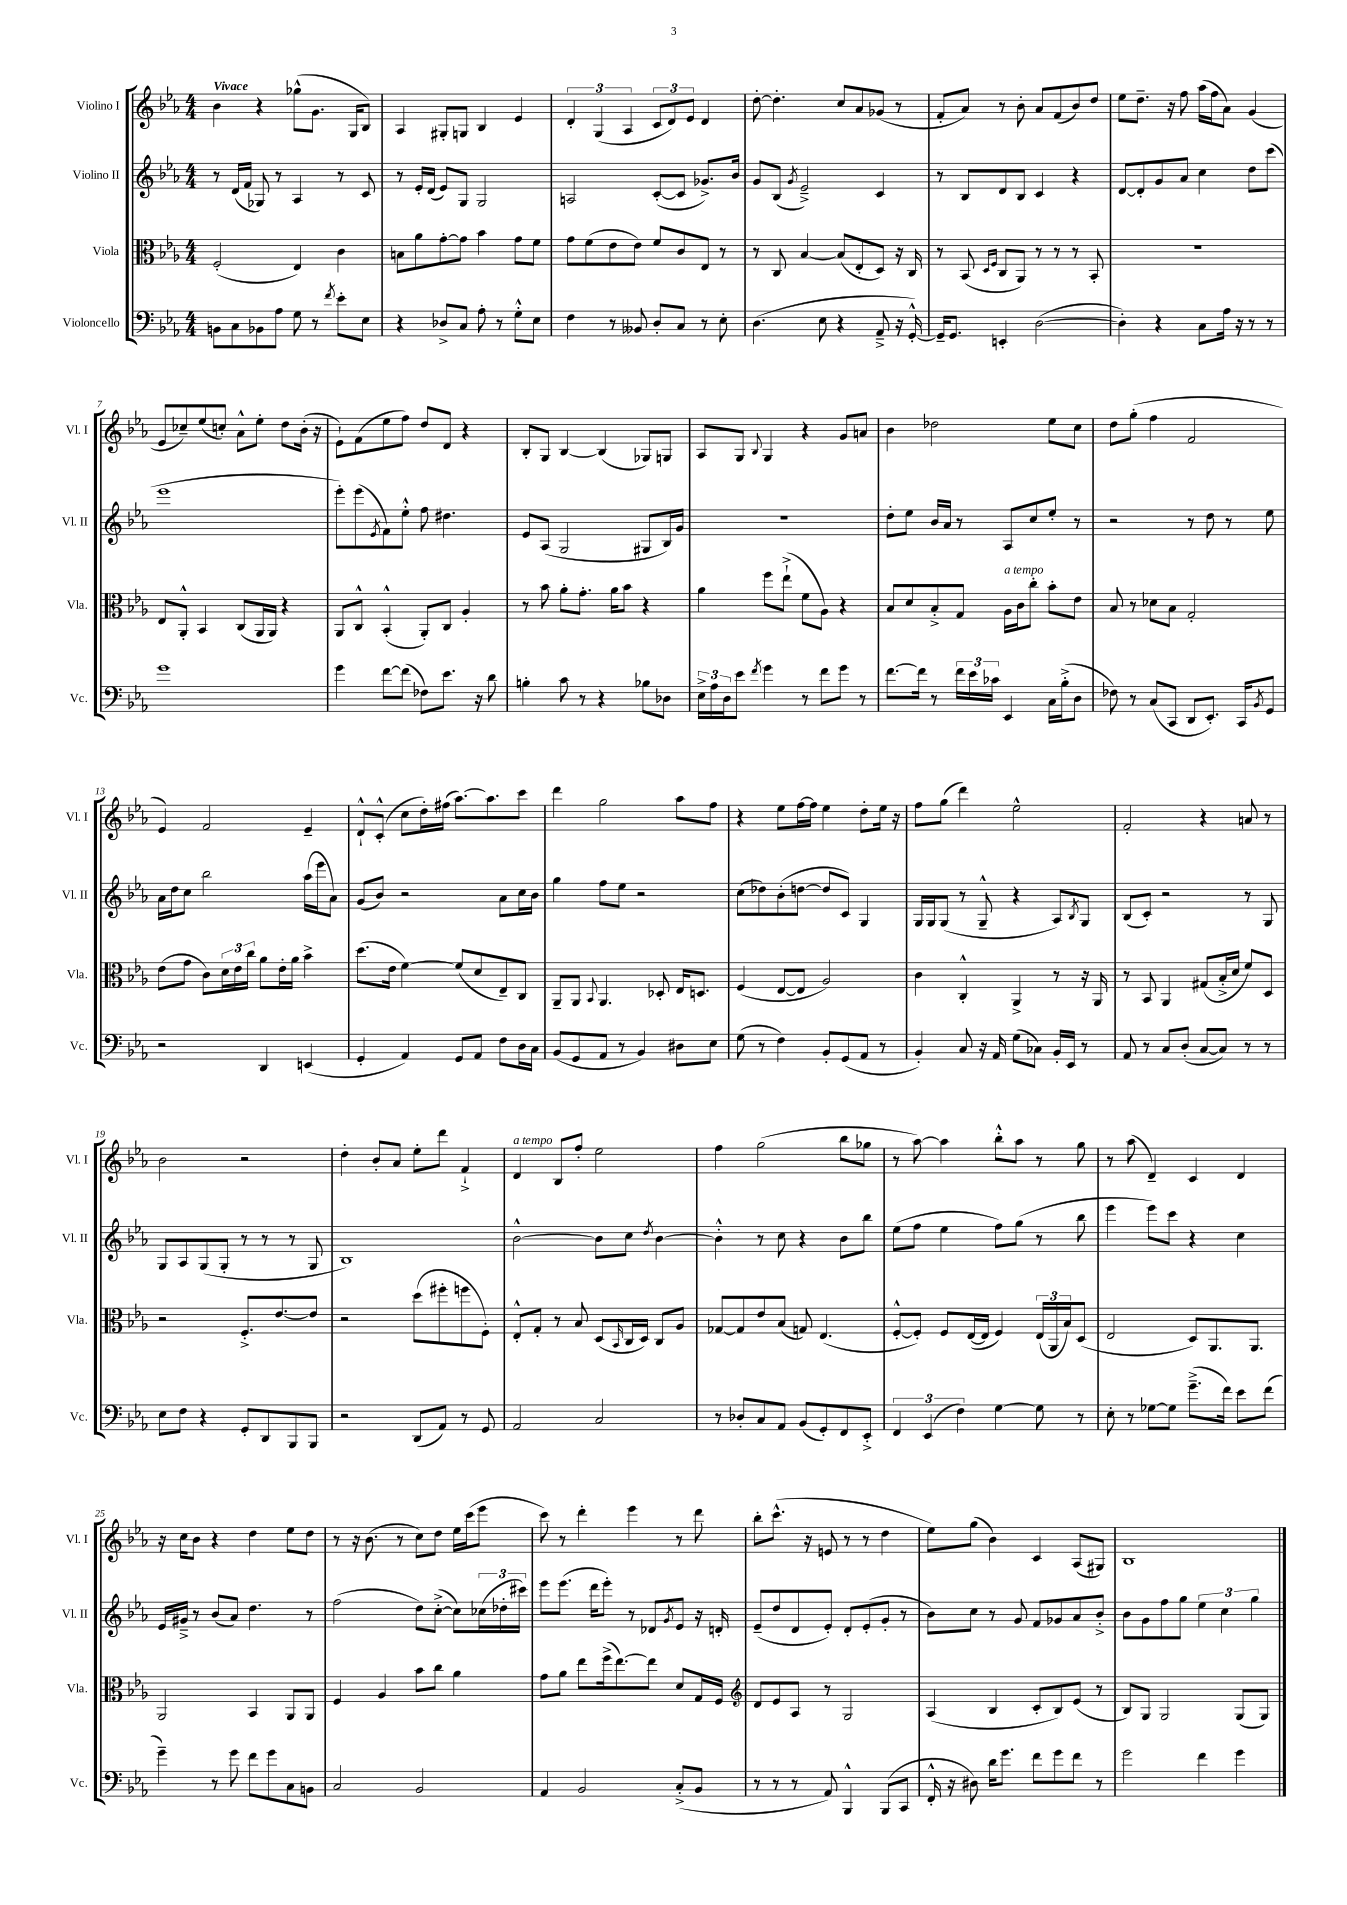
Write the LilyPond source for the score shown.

<<
\new StaffGroup <<
\new Staff = "s0" \with { instrumentName = "Violino I" shortInstrumentName = "Vl. I" } {
    \clef treble \key ees \major \numericTimeSignature \time 4/4 \tempo "Vivace"
    bes'4 r4 ges''8-^( g'8. g16 bes8) |
    aes4 gis8-. g8 bes4 ees'4 |
    \tuplet 3/2 { d'4-. g4( aes4 } \tuplet 3/2 { c'8 d'8) ees'8 } d'4 |
    d''8~-. d''4.-. c''8 aes'8 ges'8( r8 |
    f'8-. aes'8) r8 bes'8-. aes'8 f'8( bes'8) d''8 |
    ees''8 d''8.-- r16 f''8 aes''16( f''16 aes'8) g'4( |
    ees'8 ces''8--) ees''8( c''8-.) aes'8-^ ees''8-. d''8 bes'16-.( r16 |
    ees'8-!) f'8( ees''8 f''8) d''8 d'8 r4 |
    bes8-. g8 bes4~ bes4( ges8) g8 |
    aes8 g8 \appoggiatura { bes8 } g4 r4 g'8 a'8 |
    bes'4 des''2 ees''8 c''8 |
    d''8 g''8-.( f''4 f'2 |
    ees'4) f'2 ees'4-- |
    d'8-!-^ c'8-.-^( c''8 d''16-.) fis''16( aes''8.~) aes''8. c'''8 |
    d'''4 g''2 aes''8 f''8 |
    r4 ees''8 f''16~ f''16 ees''4 d''8-. ees''16 r16 |
    f''8 g''8( d'''4) ees''2-^ |
    f'2-. r4 a'8 r8 |
    bes'2 r2 |
    d''4-. bes'8-. aes'8 ees''8-. d'''8 f'4-!-> |
    d'4^\markup { \italic "a tempo" } bes8 f''8-. ees''2 |
    f''4 g''2( bes''8 ges''8 |
    r8 aes''8~) aes''4 bes''8-.-^ aes''8 r8 g''8 |
    r8 aes''8( d'4--) c'4 d'4 |
    r16 c''16 bes'8 r4 d''4 ees''8 d''8 |
    r8 r16 bes'8.( r8 c''8) d''8 ees''16 c'''16( ees'''8 |
    c'''8) r8 d'''4-. ees'''4 r8 d'''8 |
    bes''8-. c'''8.-^( r16 e'8 r8 r8 d''4 |
    ees''8) g''8( bes'4) c'4 aes8( gis8) |
    bes1 \bar "|." |
}
\new Staff = "s1" \with { instrumentName = "Violino II" shortInstrumentName = "Vl. II" } {
    \clef treble \key ees \major \numericTimeSignature \time 4/4
    r8 d'16( f'16 ges8) r8 aes4 r8 c'8 |
    r8 ees'16-. d'16( ees'8) g8 g2 |
    a2 c'8~-.( c'8 ges'8.->) bes'16 |
    g'8 bes8( \acciaccatura { g'8 } ees'2--->) c'4 |
    r8 bes8 d'8 bes8 c'4 r4 |
    d'8~ d'8-. g'8 aes'8 c''4 d''8 c'''8( |
    ees'''1 |
    ees'''8-.) ees'''8( \acciaccatura { ees'8 } f'8) ees''8-.-^ f''8 dis''4. |
    ees'8 aes8( g2 gis8 bes16) g'16 |
    R1 |
    d''8-. ees''8 bes'16 aes'16 r8 aes8 c''8 ees''8-. r8 |
    r2 r8 d''8 r8 ees''8 |
    aes'16 d''16 c''8 bes''2 aes''16( ees'''16 aes'8) |
    g'8( bes'8) r2 aes'8 c''16 bes'16 |
    g''4 f''8 ees''8 r2 |
    c''8( des''8) bes'8-.( d''8~ d''8 c'8) g4 |
    g16 g16 g8( r8 g8---^ r4 aes8) \acciaccatura { bes8 } g8 |
    bes8( c'8-.) r2 r8 g8 |
    g8 aes8 g8( g8-. r8 r8 r8 g8 |
    bes1) |
    bes'2~-^ bes'8 c''8 \acciaccatura { d''8 } bes'4~ |
    bes'4-.-^ r8 c''8 r4 bes'8 bes''8 |
    ees''8( f''8 ees''4 f''8) g''8( r8 bes''8 |
    ees'''4 ees'''8) c'''8 r4 c''4 |
    ees'16 gis'16---> r8 bes'8( aes'8) d''4. r8 |
    f''2( d''8) c''8~-.->( c''8) \tuplet 3/2 { ces''16( des''16-. cis'''16) } |
    ees'''8 ees'''8.( d'''16 ees'''8-.) r8 des'8 \acciaccatura { g'8 } ees'8 r16 d'16-. |
    ees'8--( d''8 d'8 ees'8-.) d'8-. ees'8-.( g'8-. r8 |
    bes'8) c''8 r8 g'8 f'8 ges'8 aes'8 bes'8-.-> |
    bes'8 g'8 f''8 g''8 \tuplet 3/2 { ees''4 c''4 g''4 } \bar "|." |
}
\new Staff = "s2" \with { instrumentName = "Viola" shortInstrumentName = "Vla." } {
    \clef alto \key ees \major \numericTimeSignature \time 4/4
    f2-.( ees4) c'4 |
    b8 aes'8 g'8~-. g'8 bes'4 g'8 f'8 |
    g'8 f'8( ees'8 ees'8) f'8 c'8 ees8 r8 |
    r8 c8 bes4~ bes8( ees8-. d8) r16 c16 |
    r8 bes,8( \grace { d16 f16 } c8 aes,8) r8 r8 r8 bes,8-. |
    R1 |
    ees8 aes,8-.-^ bes,4 c8( aes,16 aes,16) r4 |
    aes,8 c8-^ bes,4-.-^( aes,8-.) c8 aes4-. |
    r8 bes'8 aes'8-. g'8.-. aes'16 bes'8 r4 |
    aes'4 f''8 ees''8-!->( f'8 aes8) r4 |
    bes8 d'8 bes8-.-> g8 aes16^\markup { \italic "a tempo" } c'16 c''8-. bes'8-. ees'8 |
    bes8 r8 des'8 bes8 g2-. |
    ees'8( g'8 c'8) \tuplet 3/2 { d'16 ees'16 c''16 } aes'8 ees'16-. aes'16 bes'4-> |
    d''8.( ees'16 f'4~) f'8( d'8 ees8--) c8 |
    aes,8-- aes,8 \appoggiatura { bes,8 } aes,4. des8-. ees16 d8. |
    f4( ees8~ ees8 aes2) |
    c'4 c4-.-^ aes,4-> r8 r16 aes,16 |
    r8 bes,8 aes,4 gis8( bes16-.-> d'16 f'8) d8 |
    r2 f8.-.-> ees'8.~ ees'8 |
    r2 d''8( fis''8-. f''8 f8-.) |
    ees8-.-^ g8-. r8 bes8 d8( \grace { bes,16 } c16 d16) c8 aes8 |
    ges8~ ges8 ees'8 bes8( g8) ees4.( |
    f8~-.-^ f8-.) f8 ees16~( ees16 f4) \tuplet 3/2 { ees16( aes,16 bes16) } d8( |
    ees2 d8) aes,8. aes,8. |
    aes,2 bes,4 aes,8 aes,8 |
    f4 aes4 bes'8 c''8 aes'4 |
    g'8 aes'8 ees''8 f''16->( ees''8.~) ees''8 d'8 g16 f16 |
    \clef treble d'8 ees'8 aes8 r8 g2 |
    aes4( bes4 c'8-. bes8) ees'8( r8 |
    bes8) g8 g2 g8( g8) \bar "|." |
}
\new Staff = "s3" \with { instrumentName = "Violoncello" shortInstrumentName = "Vc." } {
    \clef bass \key ees \major \numericTimeSignature \time 4/4
    b,8 c8 bes,8 aes8 g8 r8 \acciaccatura { f'8 } ees'8-. ees8 |
    r4 des8-> c8 aes8-. r8 g8-.-^ ees8 |
    f4 r8 beses,8 d8-. c8 r8 ees8-. |
    d4.( ees8 r4 aes,8---> r16 g,16~-.-^) |
    g,16-- g,8. e,4-. d2~( |
    d4-.) r4 c8 aes16 r16 r8 r8 |
    g'1 |
    g'4 f'8~ f'8( fes8) ees'8. r16 d'8 |
    b4-. c'8 r8 r4 bes8 des8 |
    \tuplet 3/2 { ees16-> aes16 d16 } ees'8 \acciaccatura { f'8 } g'4 r8 f'8 g'8 r8 |
    f'8.~ f'16 r8 \tuplet 3/2 { f'16 ees'16 ces'16 } ees,4 c16 bes16-.->( d8 |
    fes8) r8 c8( c,8 d,8 ees,8.-.) c,16 \acciaccatura { bes,8 } g,8 |
    r2 d,4 e,4( |
    g,4-. aes,4) g,8 aes,8 f8 d16 c16 |
    bes,8( g,8 aes,8 r8 bes,4) dis8 ees8 |
    g8( r8 f4) bes,8-. g,8( aes,8 r8 |
    bes,4-.) c8 r16 aes,16 g8( ces8) bes,16-. ees,16 r8 |
    aes,8 r8 c8 d8-.( c8~ c8) r8 r8 |
    ees8 f8 r4 g,8-. d,8 bes,,8 bes,,8 |
    r2 d,8( aes,8) r8 g,8 |
    aes,2 c2 |
    r8 des8-. c8 aes,8 bes,8( g,8-.) f,8 ees,8-.-> |
    \tuplet 3/2 { f,4 ees,4( f4) } g4~ g8 r8 |
    ees8-. r8 ges8~ ges8 g'8.--->( f'16) ees'8 f'8( |
    g'4--) r8 g'8 f'8 g'8 c8 b,8 |
    c2 bes,2 |
    aes,4 bes,2 c8-.->( bes,8 |
    r8 r8 r8 aes,8) bes,,4-^ bes,,8( c,8 |
    f,16-.-^ r16 dis8) d'16 g'8. f'8 g'8 f'8 r8 |
    g'2 f'4 g'4 \bar "|." |
}
>>
>>
